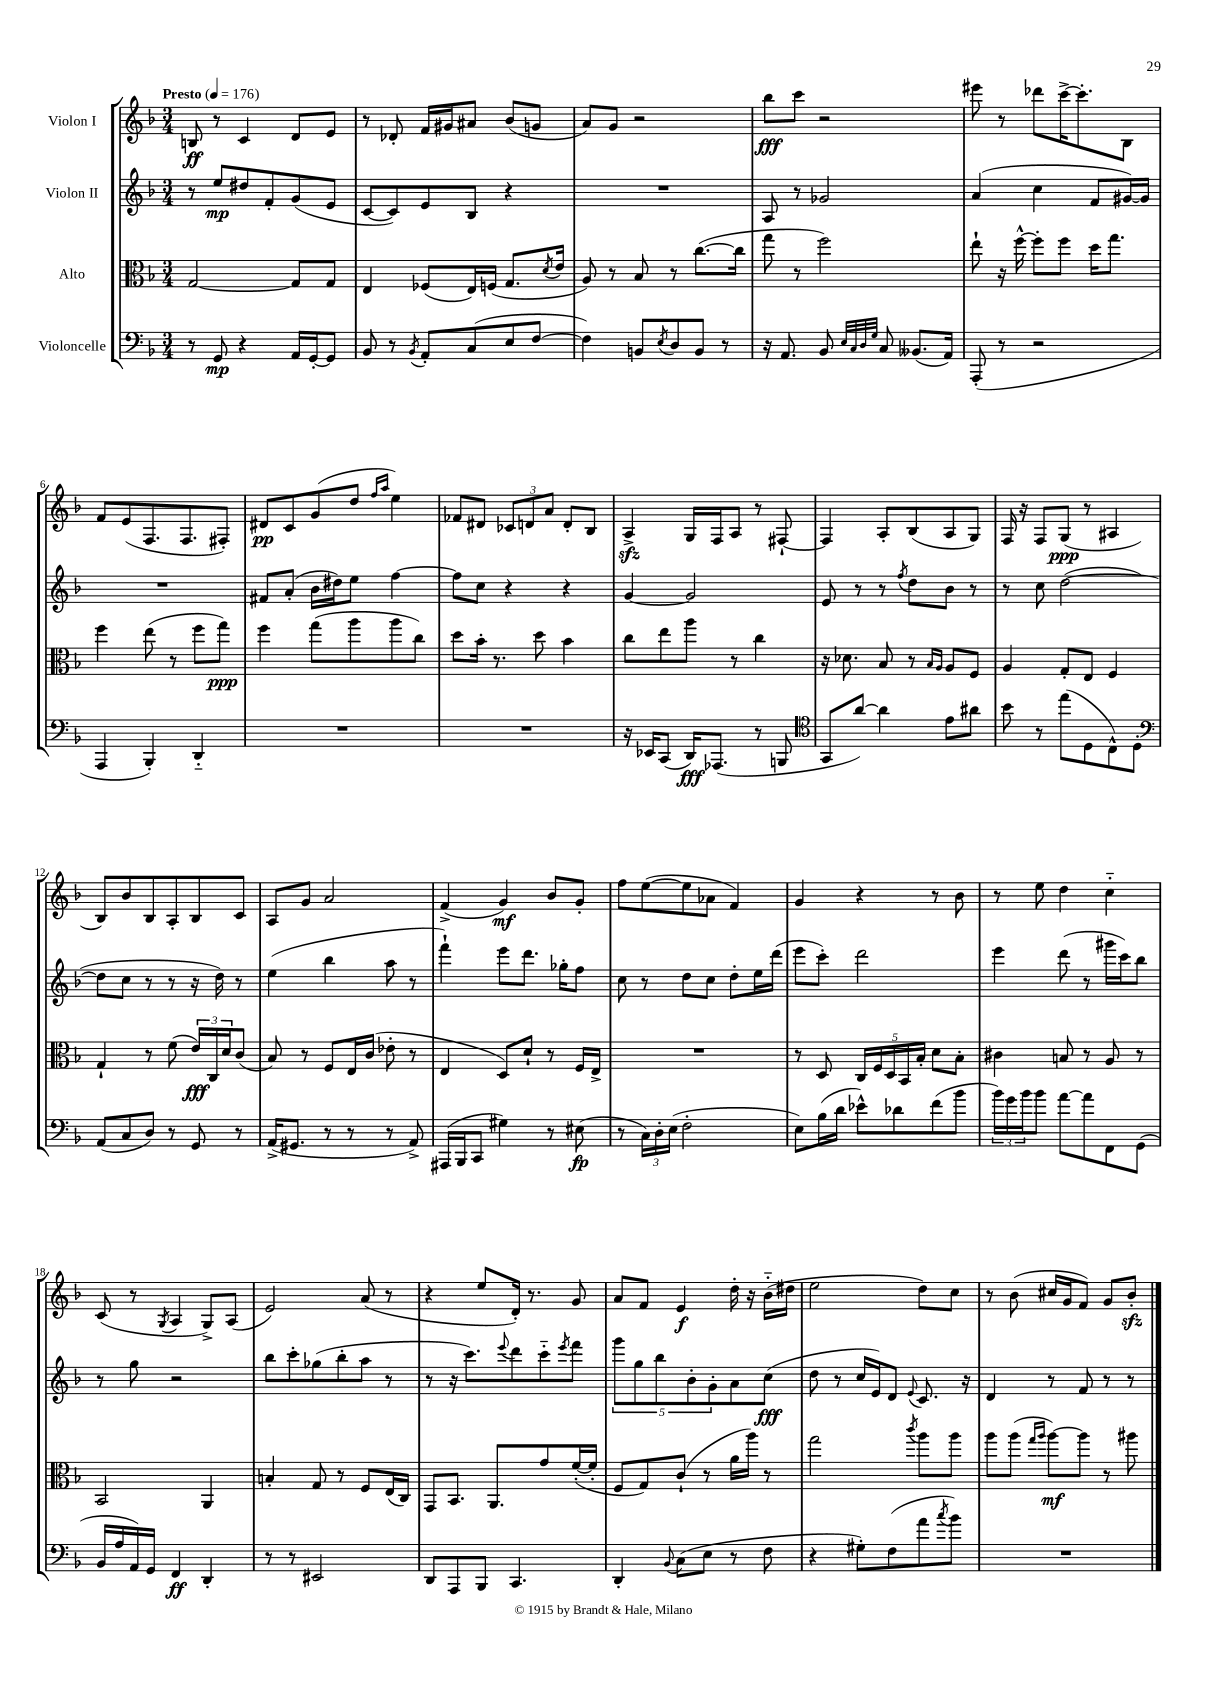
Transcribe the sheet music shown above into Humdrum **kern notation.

**kern	**dynam	**kern	**dynam	**kern	**dynam	**kern	**dynam
*part4	*part4	*part3	*part3	*part2	*part2	*part1	*part1
*staff4	*staff4	*staff3	*staff3	*staff2	*staff2	*staff1	*staff1
*I"Violoncelle	*	*I"Alto	*	*I"Violon II	*	*I"Violon I	*
*clefF4	*	*clefC3	*	*clefG2	*	*clefG2	*
*k[b-]	*	*k[b-]	*	*k[b-]	*	*k[b-]	*
*M3/4	*	*M3/4	*	*M3/4	*	*M3/4	*
*MM176	*	*MM176	*	*MM176	*	*MM176	*
=1	=1	=1	=1	=1	=1	=1	=1
!	!	!	!	!	!	!LO:TX:a:B:t=Presto	!
8r	.	[2G/	.	8r	.	8Bn/	ff
8GG/	mp	.	.	8ee/L	mp	8r	.
4r	.	.	.	8dd#X/	.	4c/	.
.	.	.	.	8f'/	.	.	.
16AA/LL	.	8G/L]	.	(8g/	.	8d/L	.
[16GG'/J	.	.	.	.	.	.	.
8GG/J]	.	8G/J	.	8e/J	.	8e/J	.
=2	=2	=2	=2	=2	=2	=2	=2
8BB-/	.	4E/	.	[8c/L	.	8r	.
8r	.	.	.	8c/])	.	8d-X'/	.
8qBB-/	.	.	.	.	.	.	.
8AA'/L	.	(8F-X/L	.	8e/	.	16f/LL	.
.	.	.	.	.	.	16g#X/J	.
(8C/	.	16E/L)	.	8B-/J	.	8a#X/J	.
.	.	(16Fn/JJ	.	.	.	.	.
8E/	.	8.G/L	.	4r	.	(8b-/L	.
[8F/J	.	.	.	.	.	8gn/J	.
.	.	8qd/	.	.	.	.	.
.	.	16e/Jk	.	.	.	.	.
=3	=3	=3	=3	=3	=3	=3	=3
4F\])	.	8A/)	.	2.r	.	8a/L)	.
.	.	8r	.	.	.	8g/J	.
8BBn/L	.	8B-/	.	.	.	2r	.
8qE/	.	.	.	.	.	.	.
8D/	.	8r	.	.	.	.	.
8BB/J	.	([8.cc\L	.	.	.	.	.
8r	.	.	.	.	.	.	.
.	.	16cc\Jk]	.	.	.	.	.
=4	=4	=4	=4	=4	=4	=4	=4
16r	.	8gg\	.	8A/	.	8bb-\L	fff
8.AA/	.	.	.	.	.	.	.
.	.	8r	.	8r	.	8ccc\J	.
8BB-/	.	2ff\)	.	2g-X/	.	2r	.
32qqE/LLL	.	.	.	.	.	.	.
32qqC/	.	.	.	.	.	.	.
32qqD/	.	.	.	.	.	.	.
32qqG/JJJ	.	.	.	.	.	.	.
8C/	.	.	.	.	.	.	.
(8.BB--X/L	.	.	.	.	.	.	.
16AA/Jk)	.	.	.	.	.	.	.
=5	=5	=5	=5	=5	=5	=5	=5
(8AAA'/	.	8ee`\	.	(4a/	.	8eee#X\	.
8r	.	16r	.	.	.	8r	.
.	.	[16ff^^\	.	.	.	.	.
2r	.	8ff'\L]	.	4cc\	.	8ddd-X\L	.
.	.	8ff\J	.	.	.	[16ccc^\K	.
.	.	.	.	.	.	8.ccc'\]	.
.	.	16dd\KL	.	8f/L	.	.	.
.	.	8.gg\J	.	.	.	.	.
.	.	.	.	[16g#X/L)	.	8B-\J	.
.	.	.	.	16g#/JJ]	.	.	.
!!LO:LB:g=z
=6	=6	=6	=6	=6	=6	=6	=6
4AAA/	.	4ff\	.	2.r	.	8f/L	.
.	.	.	.	.	.	(8e/	.
4BBB-'/)	.	(8ee\	.	.	.	8.F/	.
.	.	8r	.	.	.	.	.
.	.	.	.	.	.	8.F/	.
4DD/	.	8ff\L	.	.	.	.	.
.	.	8gg\J)	ppp	.	.	8F#X'/J)	.
=7	=7	=7	=7	=7	=7	=7	=7
2.r	.	4ff\	.	8f#X/L	.	8d#X/L	pp
.	.	.	.	(8a'/J	.	8c/	.
.	.	(8gg\L	.	16b-\LL	.	(8g/	.
.	.	.	.	16dd#X\J)	.	.	.
.	.	8aa\	.	8ee\J	.	8dd/J	.
.	.	.	.	.	.	16qqff/LL	.
.	.	.	.	.	.	16qqaa/JJ	.
.	.	8aa\	.	[4ff\	.	4ee\)	.
.	.	8cc\J)	.	.	.	.	.
=8	=8	=8	=8	=8	=8	=8	=8
2.r	.	8dd\L	.	8ff\L]	.	8f-X/L	.
.	.	16b-'\Jk	.	8cc\J	.	8d#X/J	.
.	.	8.r	.	.	.	.	.
.	.	.	.	4r	.	12c-X/L	.
.	.	.	.	.	.	12dn/	.
.	.	8dd\	.	.	.	.	.
.	.	.	.	.	.	12a/J	.
.	.	4b-\	.	4r	.	8d'/L	.
.	.	.	.	.	.	8B-/J	.
=9	=9	=9	=9	=9	=9	=9	=9
16r	.	8cc\L	.	[4g/	.	4Azz^/	.
16EE-X/KL	.	.	.	.	.	.	.
(8CC/J	.	8ee\	.	.	.	.	.
16DD/KL)	fff	8aa\J	.	2g/]	.	16G/LL	.
(8.AAA-X/J	.	.	.	.	.	16F/J	.
.	.	8r	.	.	.	8A/J	.
8r	.	4cc\	.	.	.	8r	.
8BBBn/	.	.	.	.	.	[8F#X`/	.
=10	=10	=10	=10	=10	=10	=10	=10
*clefC4	*	*	*	*	*	*	*
8GG/L	.	16r	.	8e/	.	4F#/]	.
.	.	8.d-X\	.	.	.	.	.
[8a/J)	.	.	.	8r	.	.	.
4a\]	.	8B-/	.	8r	.	8A'/L	.
.	.	.	.	8qff/	.	.	.
.	.	8r	.	8dd\L	.	(8B-/	.
.	.	16qqB-/LL	.	.	.	.	.
.	.	16qqA/JJ	.	.	.	.	.
8e\L	.	8A/L	.	8b-\J	.	8A/	.
8a#X\J	.	8F/J	.	8r	.	8G/J)	.
=11	=11	=11	=11	=11	=11	=11	=11
8b-\	.	4A/	.	8r	.	16F/	.
.	.	.	.	.	.	16r	.
8r	.	.	.	8cc\	.	8F/L	.
(8ee\L	.	8G'/L	.	([2dd\	.	(8G/J	ppp
8D\	.	8E/J	.	.	.	8r	.
8C^^\)	.	4F/	.	.	.	4A#X/	.
8D'\J	.	.	.	.	.	.	.
!!LO:LB:g=z
=12	=12	=12	=12	=12	=12	=12	=12
*clefF4	*	*	*	*	*	*	*
(8AA/L	.	4G`/	.	8dd\L]	.	8B-/L)	.
8C/	.	.	.	8cc\J	.	8b-/	.
8D/J)	.	8r	.	8r	.	8B-/	.
8r	.	(8f\	.	8r	.	8A'/	.
8GG/	.	24e/LL)	fff	16r	.	8B-/	.
.	.	24C/	.	.	.	.	.
.	.	.	.	16dd\)	.	.	.
.	.	24d/J	.	.	.	.	.
8r	.	(8c/J	.	8r	.	8c/J	.
=13	=13	=13	=13	=13	=13	=13	=13
(16AA^/KL	.	8B-/)	.	(4ee\	.	8A/L	.
8.GG#X/J	.	.	.	.	.	.	.
.	.	8r	.	.	.	8g/J	.
8r	.	8F/L	.	4bb-\	.	2a/	.
8r	.	16E/L	.	.	.	.	.
.	.	(16c/JJ	.	.	.	.	.
8r	.	8e-X'\	.	8aa\	.	.	.
8AA^/)	.	8r	.	8r	.	.	.
=14	=14	=14	=14	=14	=14	=14	=14
(16AAA#X/LL	.	4E/	.	4fff`\)	.	(4f^/	.
16BBB-/J	.	.	.	.	.	.	.
8CC/J	.	.	.	.	.	.	.
4G#X\)	.	8D/L)	.	8eee\L	.	4g/)	mf
.	.	8d`/J	.	8.ddd\J	.	.	.
8r	.	8r	.	.	.	8b-/L	.
.	.	.	.	16gg-X'\KL	.	.	.
(8E#X\	fp	16F/LL	.	8ff\J	.	8g'/J	.
.	.	16E^/JJ	.	.	.	.	.
=15	=15	=15	=15	=15	=15	=15	=15
8r	.	2.r	.	8cc\	.	8ff\L	.
24C\LL)	.	.	.	8r	.	([8ee\	.
24D'\	.	.	.	.	.	.	.
(24E\JJ	.	.	.	.	.	.	.
2F'\	.	.	.	8dd\L	.	8ee\]	.
.	.	.	.	8cc\J	.	8a-X\J	.
.	.	.	.	8dd'\L	.	4f/)	.
.	.	.	.	16ee\L	.	.	.
.	.	.	.	(16ddd\JJ	.	.	.
=16	=16	=16	=16	=16	=16	=16	=16
8E\L)	.	8r	.	8eee\L	.	4g/	.
(16B-\L	.	8D/	.	8ccc'\J)	.	.	.
16d\JJ	.	.	.	.	.	.	.
8e-X^^\L)	.	20C/LL	.	2ddd\	.	4r	.
.	.	20F/	.	.	.	.	.
.	.	20D/	.	.	.	.	.
8d-X\	.	.	.	.	.	.	.
.	.	20BB-/	.	.	.	.	.
.	.	20B-'/JJ	.	.	.	.	.
(8f\	.	8d\L	.	.	.	8r	.
8b-\J	.	8B-'\J	.	.	.	8b-\	.
=17	=17	=17	=17	=17	=17	=17	=17
24b-\LL)	.	4c#X\	.	4eee\	.	8r	.
24g\	.	.	.	.	.	.	.
24b-\J	.	.	.	.	.	.	.
8b-\J	.	.	.	.	.	8ee\	.
[8a\L	.	8Bn/	.	(8ddd\	.	4dd\	.
8a\]	.	8r	.	8r	.	.	.
8FF\	.	8A/	.	16ggg#X\LL	.	4cc\	.
.	.	.	.	16ccc\J)	.	.	.
(8GG\J	.	8r	.	8bb-\J	.	.	.
!!LO:LB:g=z
=18	=18	=18	=18	=18	=18	=18	=18
16BB-/LL	.	2BB-/	.	8r	.	(8c/	.
16A/	.	.	.	.	.	.	.
16AA/)	.	.	.	8gg\	.	8r	.
16GG/JJ	.	.	.	.	.	.	.
.	.	.	.	.	.	8qG/	.
4FF/	ff	.	.	2r	.	4A/	.
4DD'/	.	4AA/	.	.	.	8G^/L)	.
.	.	.	.	.	.	(8A/J	.
=19	=19	=19	=19	=19	=19	=19	=19
8r	.	4Bn'/	.	8bb-\L	.	2e/)	.
8r	.	.	.	8ccc'\	.	.	.
2EE#X/	.	8G/	.	(8gg-X\	.	.	.
.	.	8r	.	8bb-'\	.	.	.
.	.	8F/L	.	8aa\J	.	(8a/	.
.	.	(16E/L	.	8r	.	8r	.
.	.	16C/JJ)	.	.	.	.	.
=20	=20	=20	=20	=20	=20	=20	=20
8DD/L	.	8GG/L	.	8r	.	4r	.
8AAA/	.	8.BB-/J	.	16r	.	.	.
.	.	.	.	8.ccc\L)	.	.	.
8BBB-/J	.	.	.	.	.	8ee/L	.
.	.	8.AA/L	.	.	.	.	.
.	.	.	.	8qqeee/	.	.	.
4.CC/	.	.	.	8ddd\	.	16d'/Jk)	.
.	.	.	.	.	.	8.r	.
.	.	8g/	.	8ccc\	.	.	.
.	.	.	.	8qeee/	.	.	.
.	.	([16f'/L	.	8fff\J	.	8g/	.
.	.	16f'/JJ]	.	.	.	.	.
=21	=21	=21	=21	=21	=21	=21	=21
4DD'/	.	8F/L	.	10ggg\L	.	8a/L	.
.	.	.	.	10gg\	.	.	.
.	.	8G/)	.	.	.	8f/J	.
.	.	.	.	10bb-\	.	.	.
8qqBB-/	.	.	.	.	.	.	.
(8C\L	.	(8c`/J	.	.	.	4e/	f
.	.	.	.	10b-'\	.	.	.
8E\J	.	8r	.	.	.	.	.
.	.	.	.	10g'\	.	.	.
8r	.	16a\LL	.	8a\	.	16dd'\	.
.	.	16aa\JJ)	.	.	.	16r	.
8F\	.	8r	.	(8cc\J	fff	(16b-\LL	.
.	.	.	.	.	.	16dd#X\JJ	.
=22	=22	=22	=22	=22	=22	=22	=22
4r	.	2gg\	.	8dd\	.	2ee\	.
.	.	.	.	8r	.	.	.
8G#X'\L)	.	.	.	16cc/LL	.	.	.
.	.	.	.	16e/J)	.	.	.
(8F\	.	.	.	8d/J	.	.	.
.	.	8qccc/	.	8qqe/	.	.	.
8a\	.	8aa\L	.	8.c/	.	8dd\L)	.
8qcc/	.	.	.	.	.	.	.
8b-\J)	.	8aa\J	.	.	.	8cc\J	.
.	.	.	.	16r	.	.	.
=23	=23	=23	=23	=23	=23	=23	=23
2.r	.	8aa\L	.	4d/	.	8r	.
.	.	(8aa\J	.	.	.	(8b-\	.
.	.	16qqgg/LL	.	.	.	.	.
.	.	16qqaa/JJ	.	.	.	.	.
.	.	[8aa\L)	mf	8r	.	16cc#X/LL	.
.	.	.	.	.	.	16g/J	.
.	.	8aa\J]	.	8f/	.	8f/J)	.
.	.	8r	.	8r	.	8g/L	.
.	.	8aa#X\	.	8r	.	8b-zz'/J	.
==	==	==	==	==	==	==	==
*-	*-	*-	*-	*-	*-	*-	*-
